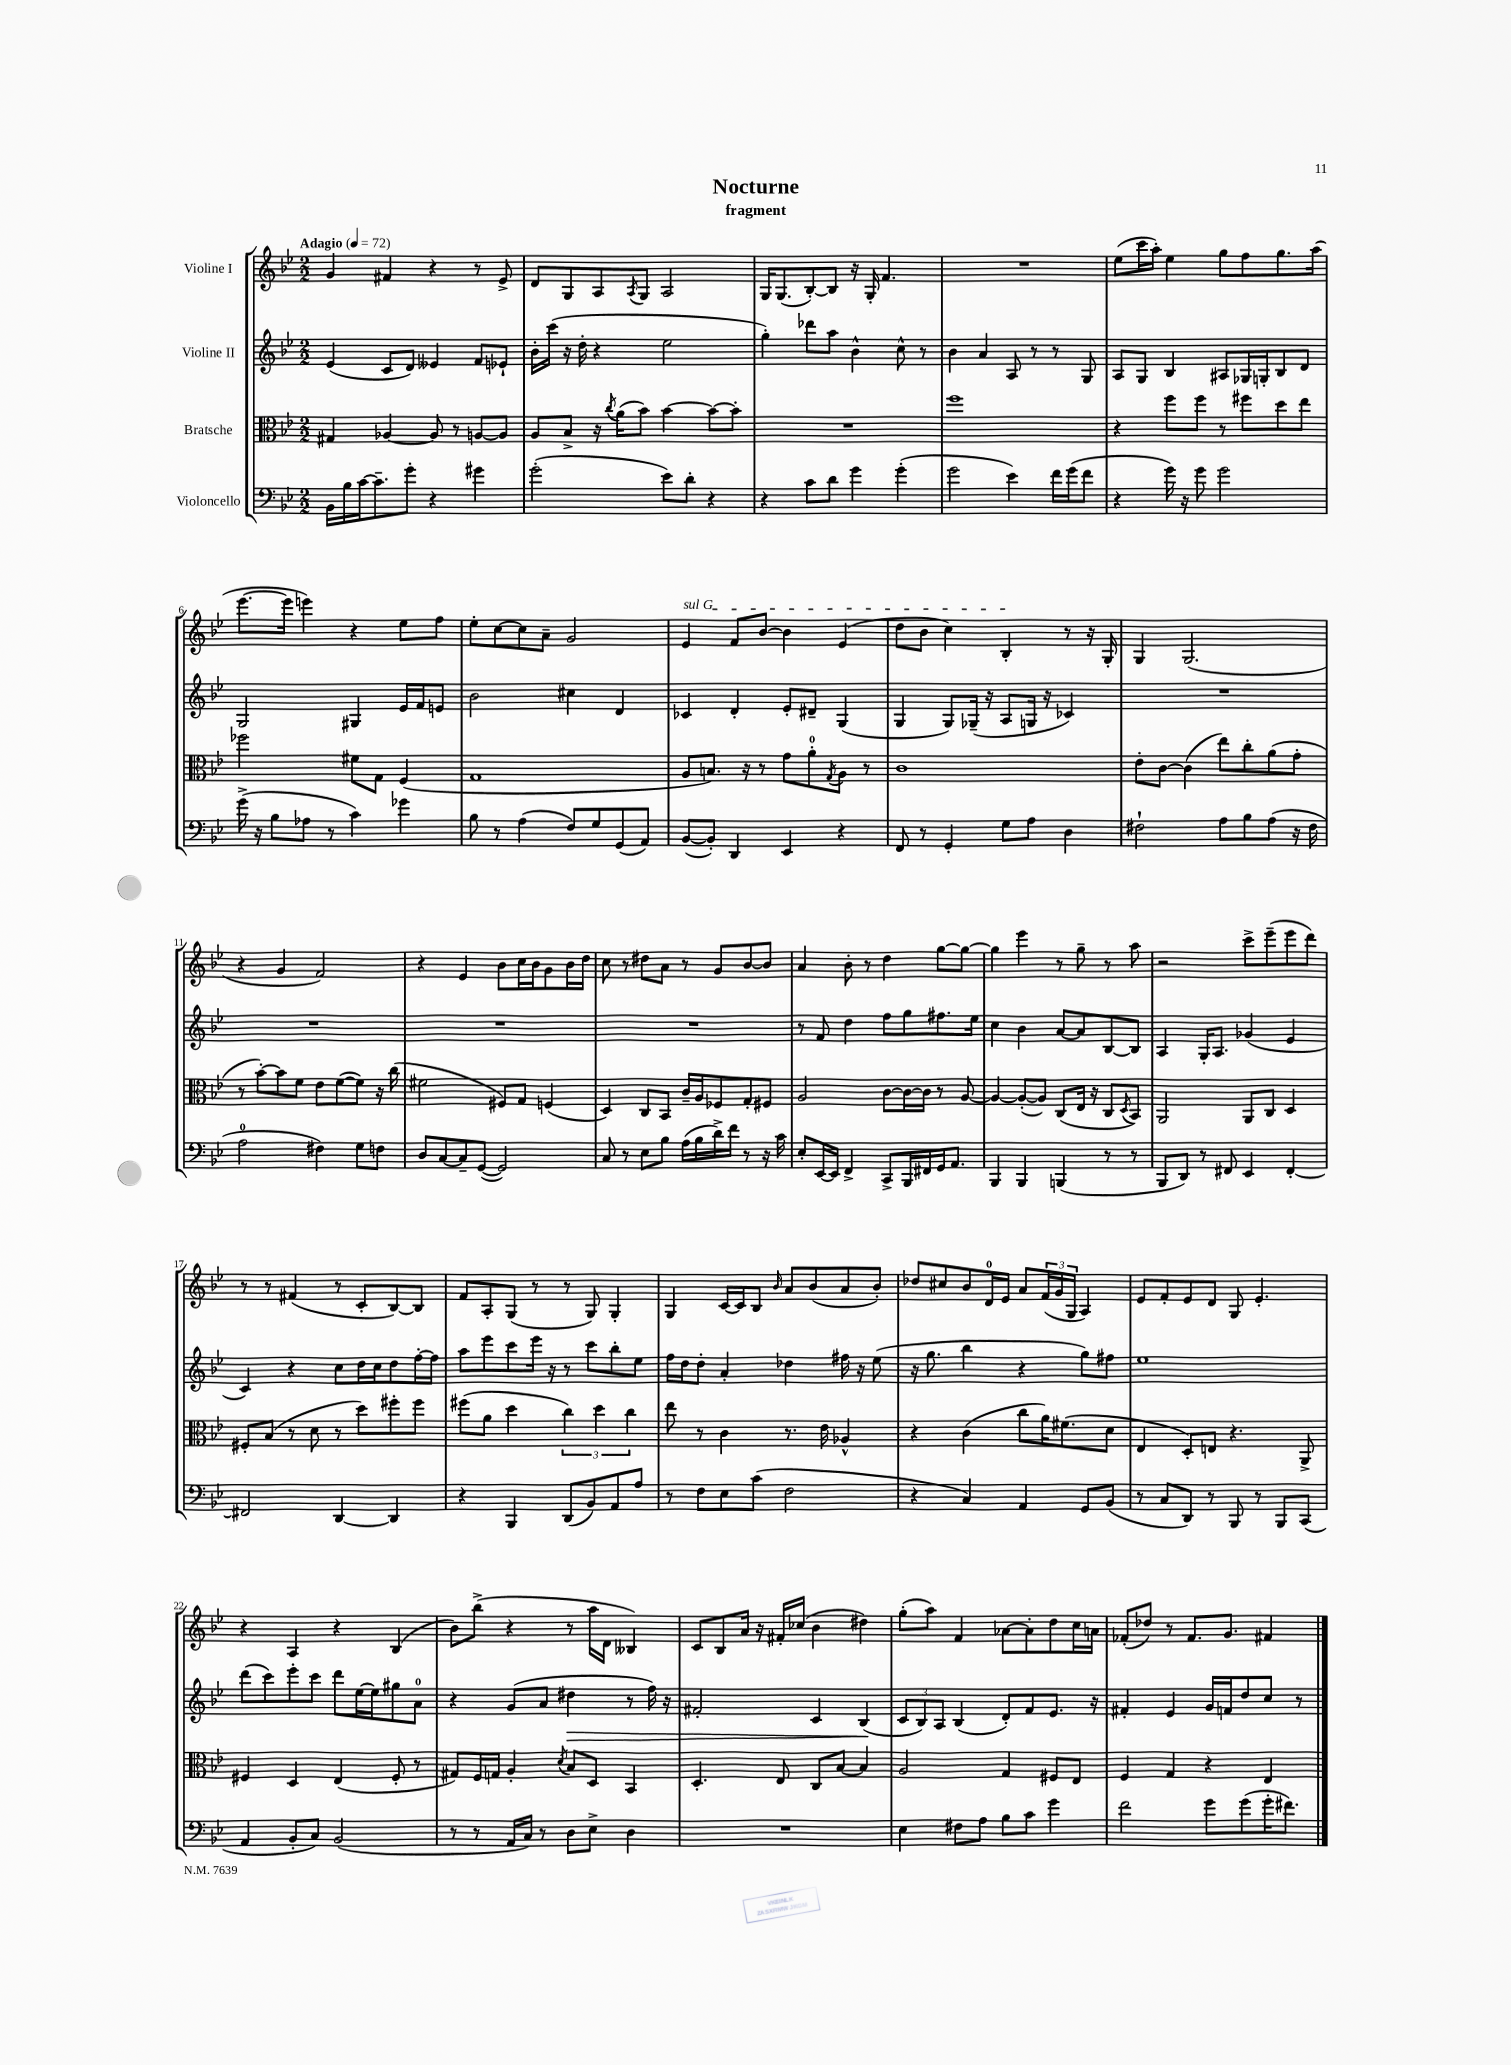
\header { title = "Nocturne" subtitle = "fragment" }
<<
\new StaffGroup <<
\new Staff = "s0" \with { instrumentName = "Violine I" } {
    \clef treble \key bes \major \numericTimeSignature \time 2/2 \tempo "Adagio" 4 = 72
    g'4 fis'4 r4 r8 ees'8-> |
    d'8 g8 a8 \acciaccatura { a8 } g8 a2 |
    g16 g8.( bes8~-.) bes8 r16 g16-. f'4. |
    R1 |
    ees''8( c'''16 a''16-.) ees''4 g''8 f''8 g''8. a''16( |
    ees'''8.~ ees'''16 e'''4) r4 ees''8 f''8 |
    ees''8-. c''8~ c''8 a'8-- g'2 |
    \once \override TextSpanner.bound-details.left.text = \markup { \italic "sul G" } ees'4\startTextSpan f'8 bes'8~ bes'4 ees'4( |
    d''8 bes'8 c''4) bes4-.\stopTextSpan r8 r16 g16-. |
    g4 g2.( |
    r4 g'4 f'2) |
    r4 ees'4 bes'8 c''16 bes'16 g'8 bes'16 d''16 |
    c''8 r8 dis''8 a'8 r8 g'8 bes'8~ bes'8 |
    a'4 bes'8-. r8 d''4 g''8~ g''8~ |
    g''4 ees'''4 r8 g''8-- r8 a''8 |
    r2 c'''8-> ees'''8--( ees'''8 d'''8) |
    r8 r8 fis'4( r8 c'8-. bes8~) bes8 |
    f'8 a8-. g8( r8 r8 g8) g4-. |
    g4 c'16~ c'16 bes8 \grace { bes'16 } a'8 bes'8( a'8 bes'8-.) |
    des''8 cis''8 bes'8 d'16-0 ees'16 a'8 \tuplet 3/2 { f'16( g'16 g16 } a4) |
    ees'8 f'8-. ees'8 d'8 g8 ees'4.-. |
    r4 a4 r4 bes4( |
    bes'8) bes''8->( r4 r8 a''16 d'16 beses4) |
    c'8 bes8 a'16 r16 fis'16-. ces''16( bes'4 dis''4) |
    g''8-.( a''8) f'4 aes'8~ aes'8-. d''8 c''16 a'16 |
    fes'8-.( des''8) r8 fes'8. g'8. fis'4 \bar "|." |
}
\new Staff = "s1" \with { instrumentName = "Violine II" } {
    \clef treble \key bes \major \numericTimeSignature \time 2/2
    ees'4( c'8 d'8) eeses'4 f'8 ees'8-! |
    bes'16-. c'''16( r16 d''16-. r4 ees''2 |
    g''4-.) des'''8 a''8 bes'4-^ c''8-^ r8 |
    bes'4 a'4 a8 r8 r8 g8 |
    a8 g8 bes4 ais8 ges16 g16-. bes8 d'8 |
    g2 gis4 ees'16 f'16 e'8 |
    bes'2 cis''4 d'4 |
    ces'4 d'4-. ees'8-. dis'8-- g4( |
    g4 g8) ges16--( r16 a8 g16 r16 ces'4) |
    R1 |
    R1 |
    R1 |
    R1 |
    r8 f'8 d''4 f''8 g''8 fis''8. ees''16 |
    c''4 bes'4 a'8~ a'8 bes8~ bes8 |
    a4 g16-. a8. ges'4( ees'4 |
    c'4) r4 c''8 d''16 c''16 d''8 f''16~-. f''16 |
    a''8 ees'''8 c'''8 ees'''16 r16 r8 c'''8 bes''8-. ees''8 |
    f''16 d''16 d''8-. a'4-. des''4 fis''16 r16 ees''8( |
    r16 g''8. bes''4 r4 g''8) fis''8 |
    ees''1 |
    d'''8( c'''8) ees'''8-. c'''8 d'''8 ees''16~ ees''16 gis''8 a'8-0 |
    r4 g'8( a'8 dis''4\> r8 f''16) r16 |
    fis'2-. c'4 bes4\!( |
    \tuplet 3/2 { c'8 bes8) a8 } bes4( d'8-.) f'8 ees'8. r16 |
    fis'4-. ees'4 g'16 f'16 d''8 c''8 r8 \bar "|." |
}
\new Staff = "s2" \with { instrumentName = "Bratsche" } {
    \clef alto \key bes \major \numericTimeSignature \time 2/2
    gis4 aes4~ aes8 r8 a8~ a8 |
    a8 bes8-> r16 \acciaccatura { c''8 } a'16( bes'8) bes'4~ bes'8~ bes'8-. |
    R1 |
    f''1 |
    r4 f''8 f''8 r8 fis''8 d''8 ees''8 |
    fes''2 fis'8 g8 f4( |
    g1 |
    a8 b8.) r16 r8 g'8 a'8-0-. \acciaccatura { g8 } a8 r8 |
    c'1 |
    ees'8-. c'8~ c'4( ees''8) c''8-. a'8( g'8-. |
    r8 bes'8~-.) bes'8 f'8 ees'8 f'8~( f'8) r16 c''16( |
    fis'2 fis8) g8 f4( |
    d4) c8 bes,8 c'16-- a16 fes8 g8-. fis8 |
    a2 c'8~ c'16~ c'16 r8 a8~ |
    a4~ a8~-.( a8) c8( ees16 r16 c8 \acciaccatura { d8 } bes,8) |
    a,2 a,8 c8 d4 |
    fis8-. bes8( r8 d'8 r8 d''8) fis''8-. fis''8 |
    fis''8( a'8 d''4 \tuplet 3/2 { c''4) d''4 c''4 } |
    ees''8 r8 c'4 r8. ees'16 aes4-^ |
    r4 c'4( c''8 a'16) fis'8.( d'8 |
    ees4 d8-.) e8 r4. a,8-> |
    fis4 d4 ees4( fis8-. r8 |
    gis8) f16 g16 a4-. \acciaccatura { d'8 } bes8 d8 bes,4 |
    d4.-. ees8 c8 bes8~ bes4 |
    a2 g4 fis8 ees8 |
    f4 g4 r4 ees4 \bar "|." |
}
\new Staff = "s3" \with { instrumentName = "Violoncello" } {
    \clef bass \key bes \major \numericTimeSignature \time 2/2
    bes,16 bes16 c'16~ c'8.-- g'8-. r4 gis'4 |
    g'2-.( ees'8) d'8-. r4 |
    r4 c'8 d'8 g'4 g'4-.( |
    g'2 ees'4) f'16 g'16( f'8 |
    r4 g'16) r16 g'8 g'2 |
    g'16->( r16 bes8 aes8 r8 c'4) ges'4 |
    bes8 r8 a4( f8) g8 g,8( a,8) |
    bes,8~( bes,8-.) d,4 ees,4 r4 |
    f,8 r8 g,4-. g8 a8 d4 |
    fis2-! a8 bes8 a8( r16 fis16 |
    a2-0 fis4) g8 f8 |
    d8 c8~ c8-- g,8~( g,2) |
    c8 r8 ees8 bes8 a16( bes16 d'16->) f'16 r8 r16 c'16 |
    ees8-. ees,16~ ees,16 f,4-> c,8-> bes,,16 fis,16 g,16 a,8. |
    bes,,4 bes,,4 b,,4( r8 r8 |
    bes,,8 d,8) r8 fis,8 ees,4 fis,4~-. |
    fis,2 d,4~ d,4 |
    r4 bes,,4 d,8( bes,8) a,8 a8 |
    r8 f8 ees8 c'8( f2 |
    r4 c4) a,4 g,8 bes,8( |
    r8 c8 d,8) r8 bes,,8 r8 bes,,8 c,8( |
    a,4 bes,8-. c8) bes,2( |
    r8 r8 a,16 c16) r8 d8 ees8-> d4 |
    R1 |
    ees4 fis8 a8 bes8 c'8 g'4 |
    f'2 g'8 g'8( g'16-. fis'8.) \bar "|." |
}
>>
>>
